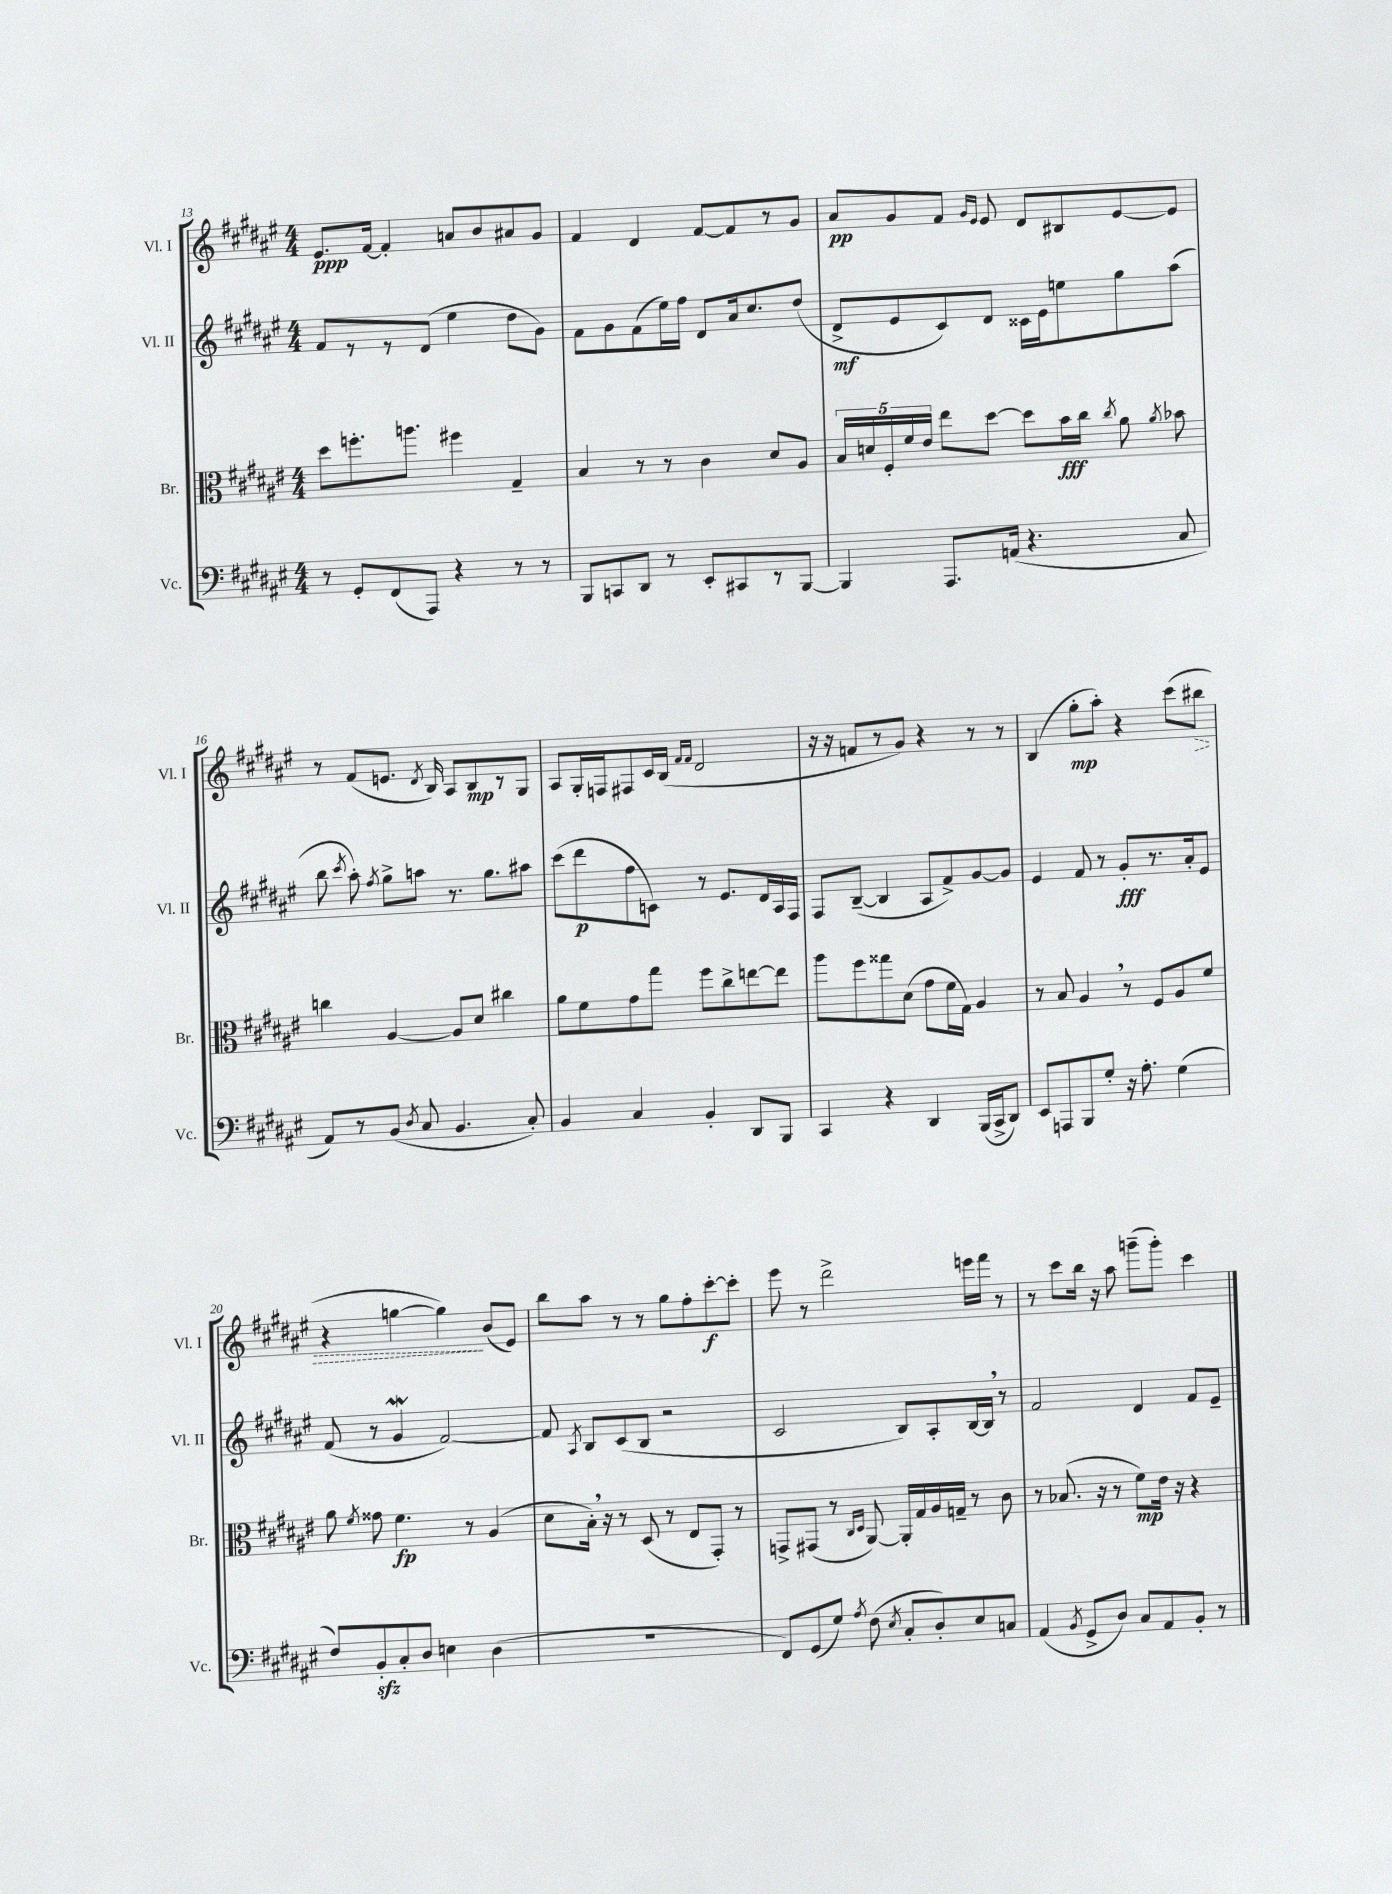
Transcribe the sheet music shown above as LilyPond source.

<<
\new StaffGroup <<
\new Staff = "s0" \with { instrumentName = "Vl. I" shortInstrumentName = "Vl. I" } {
    \clef treble \key fis \major \numericTimeSignature \time 4/4
    \autoBeamOff eis'8.[\ppp fis'16]~ fis'4-. a'8[ b'8 ais'8 gis'8] |
    fis'4 dis'4 fis'8[~ fis'8 r8 gis'8] |
    ais'8[\pp gis'8 fis'8] \grace { gis'16[ eis'16] } eis'8 dis'8[ bis8 eis'8~ eis'8] |
    r8 fis'8[( e'8.] \acciaccatura { dis'8 } b16) ais8[ b8\mp r8 gis8] |
    ais8[ gis16-. f16 fis8 cis'16 b16]( \grace { fis'16[ fis'16] } dis'2 |
    r16 r16 f'8[ r8 gis'8]) r4 r8 r8 |
    b4( gis''8[-.\mp ais''8]-.) r4 cis'''8[( \once \override Hairpin.style = #'dashed-line bis''8]\> |
    r4 g''4~ g''4\!) b'8[( eis'8]) |
    b''8[ ais''8] r8 r8 gis''8[ fis''8-. cis'''8~-.\f cis'''8]-. |
    eis'''8 r8 dis'''2-> e'''16[ fis'''16] r8 |
    r8 cis'''8[ b''16] r16 ais''8 g'''8[--( g'''8]-.) cis'''4 \bar "|." |
}
\new Staff = "s1" \with { instrumentName = "Vl. II" shortInstrumentName = "Vl. II" } {
    \clef treble \key fis \major \numericTimeSignature \time 4/4
    \autoBeamOff fis'8[ r8 r8 dis'8]( eis''4 dis''8[ gis'8]) |
    fis'8[ gis'8 fis'8( eis''16) fis''16] dis'8[ ais'16 cis''8. dis''8]( |
    dis'8[->\mf eis'8 cis'8) dis'8] cisis'16[ eis'16 e''8 gis''8 ais''8]( |
    b''8 \acciaccatura { cis'''8 } ais''8-.) \acciaccatura { fis''8 } gis''8[-> a''8] r8. gis''8.[ ais''8] |
    cis'''8[( dis'''8\p fis''8 c'8]) r8 eis'8.[ dis'16 ais16 fis16] |
    fis8[ b8]~--( b4 ais8[ fis'8->) gis'8~ gis'8] |
    eis'4 fis'8 r8 gis'8[-.\fff r8. ais'16-. eis'8] |
    fis'8( r8 gis'4\mordent fis'2~) |
    fis'8 \acciaccatura { ais8 } b8[ cis'8( b8] r2 |
    cis'2 b8[) ais8-. b16~ b16] \breathe r8 |
    fis'2 dis'4 fis'8[ eis'8]-- \bar "|." |
}
\new Staff = "s2" \with { instrumentName = "Br." shortInstrumentName = "Br." } {
    \clef alto \key fis \major \numericTimeSignature \time 4/4
    \autoBeamOff dis''8[ f''8.-. a''8.] fis''4 gis4-- |
    b4 r8 r8 cis'4 dis'8[ ais8] |
    \tuplet 5/4 { b16[ d'16 fis16-. fis'16 eis'16] } eis''8[ dis''8]~ dis''8[ b'16\fff cis''16] \acciaccatura { cis''8 } ais'8 \acciaccatura { ais'8 } bes'8 |
    c''4 ais4~ ais8[ dis'8] cis''4 |
    ais'8[ fis'8 gis'8 gis''8] fis''8[ cis''8-> e''8~ e''8] |
    ais''8[ fis''8 gisis''8 dis'8]( gis'8[ fis'16 gis16]) ais4 |
    r8 b8 ais4 \breathe r8 fis8[ ais8 fis'8] |
    ais'8 \acciaccatura { fis'8 } gisis'8 fis'4.\fp r8 ais4( |
    dis'8[ b16]-.) \breathe r16 r8 dis8( r8 eis8[ gis,8]-.) r8 |
    g,8[-> gis,8]( r8 \grace { cis16[ dis16] } ais,8~) ais,16[-. gis16 ais16 g16]-- r8 cis'8 |
    r8 bes8.( r16 r8 fis'8[\mp) eis'16] r16 r4 \bar "|." |
}
\new Staff = "s3" \with { instrumentName = "Vc." shortInstrumentName = "Vc." } {
    \clef bass \key fis \major \numericTimeSignature \time 4/4
    \autoBeamOff r8 gis,8[-. fis,8( ais,,8]) r4 r8 r8 |
    b,,8[ c,8 dis,8] r8 eis,8[-. cis,8 r8 b,,8]~ |
    b,,4 ais,,8.[ a,16]( r4. cis8 |
    ais,8[) r8 b,8]( \acciaccatura { dis8 } cis8 b,4. cis8-.) |
    b,4 cis4 b,4-. dis,8[ b,,8] |
    cis,4 r4 dis,4 b,,16[( cis,16-> dis,8]) |
    eis,8[ a,,8 b,,8 gis8]-. r16 ais8.-. gis4( |
    fis8[) b,8-.\sfz cis8-. dis8] e4 dis4( |
    R1 |
    fis,8[) gis,8( gis8]) \acciaccatura { ais8 } fis8( \acciaccatura { eis8 } cis8[-. dis8-.) eis8 c8] |
    ais,4( \acciaccatura { b,8 } gis,8[-> dis8]) cis8[ ais,8 b,8]-. r8 \bar "|." |
}
>>
>>
\layout { \context { \Score currentBarNumber = #13 } }
